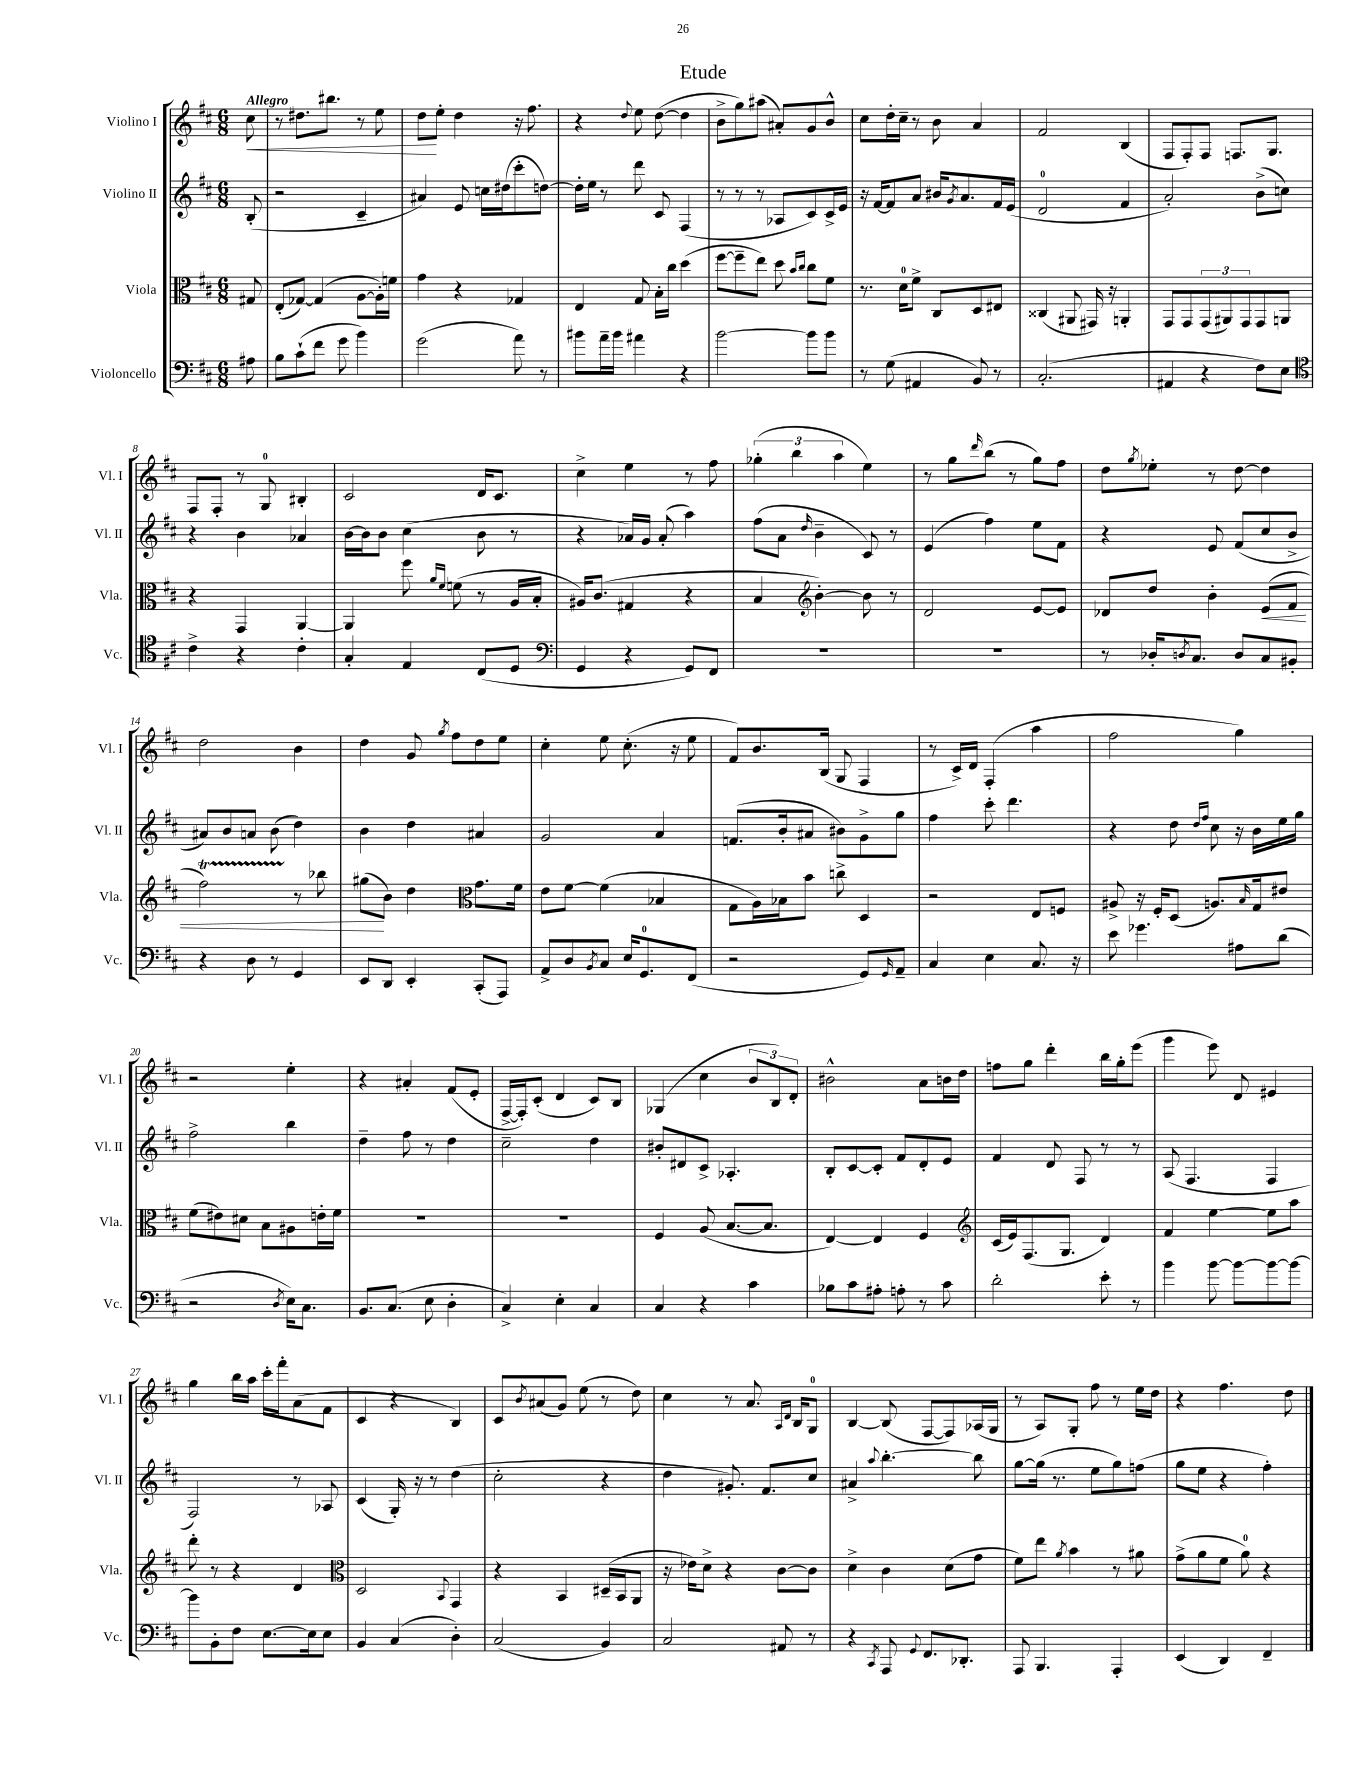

**kern	**kern	**dynam	**kern	**kern	**dynam
*part4	*part3	*part3	*part2	*part1	*part1
*staff4	*staff3	*staff3	*staff2	*staff1	*staff1
*I"Violoncello	*I"Viola	*	*I"Violino II	*I"Violino I	*
*I'Vc.	*I'Vla.	*	*I'Vl. II	*I'Vl. I	*
*clefF4	*clefC3	*	*clefG2	*clefG2	*
*k[f#c#]	*k[f#c#]	*	*k[f#c#]	*k[f#c#]	*
*M6/8	*M6/8	*	*M6/8	*M6/8	*
=	=	=	=	=	=
!	!	!	!	!LO:TX:a:B:t=Allegro	!
!	!	!	!	!	!LO:HP:b
8A#X\	8G#X/	.	(8B'/	8cc#\	<
=1	=1	=1	=1	=1	=1
8B\L	(8E'/L	.	2r	8r	.
(8c#`\	[8G-X/J)	.	.	8.dd#X\L	.
8f#\J	(4G-/]	.	.	.	.
.	.	.	.	8.bb#X\J	.
8g\	.	.	.	.	.
4b\)	[8A\L	.	4c#~/	8r	.
.	16A'\L])	.	.	8ee\	.
.	16fn\JJ	.	.	.	.
=2	=2	=2	=2	=2	=2
(2g\	4g\	.	4a#X/)	8dd\L	.
.	.	.	.	8ee'\J	[
.	4r	.	8e/	4dd\	.
.	.	.	16ccn\LL	.	.
.	.	.	(16dd#X\J	.	.
8a\)	4G-X/	.	8ccc#'\	16r	.
.	.	.	.	8.ff#\	.
8r	.	.	[8ddn\J)	.	.
=3	=3	=3	=3	=3	=3
8b#X\L	4E/	.	16dd'\LL]	4r	.
.	.	.	16ee\JJ	.	.
16a~\L	.	.	8r	.	.
16b#\JJ	.	.	.	.	.
.	.	.	.	8qqdd/	.
4a#X\	8G/	.	8ddd\	8ee\	.
.	16B'\LL	.	8c#/	([8dd\	.
.	16cc#\JJ	.	.	.	.
4r	(4dd\	.	(4F#/	4dd\]	.
=4	=4	=4	=4	=4	=4
[2b\	[8ff#\L	.	8r	8b^\L	.
.	8ff#~\]	.	8r	8gg\)	.
.	8ee\J)	.	8r	(8aa#X\J	.
.	8dd\	.	8A-X/L	8a#X'/L)	.
.	16qqb/LL	.	.	.	.
.	16qqcc#/JJ	.	.	.	.
8b\L]	8cc#\L	.	8c#/)	8g/	.
8b\J	8f#\J	.	16c#^/L	8b^^/J	.
.	.	.	16e/JJ	.	.
=5	=5	=5	=5	=5	=5
8r	8.r	.	16r	8cc#\L	.
.	.	.	[16f#/KL	.	.
(8G\	.	.	8f#/]	16dd'\L	.
.	16d\KL	.	.	16cc#~\JJ	.
4AA#X/	8f#^\J	.	8a/J	8r	.
.	8C#/L	.	16b#X/KL	8b\	.
.	.	.	8qg/	.	.
.	.	.	8.a/	.	.
8BB/)	8D/	.	.	4a/	.
8r	8E#X/J	.	16f#/L	.	.
.	.	.	(16e/JJ	.	.
=6	=6	=6	=6	=6	=6
(2.C#'/	(4C##X/	.	2d/	2f#/	.
.	8AA#X/	.	.	.	.
.	16GG#X/)	.	.	.	.
.	16r	.	.	.	.
.	4AAn'/	.	4f#/	(4B/	.
=7	=7	=7	=7	=7	=7
4AA#X/	8GG/L	.	2a'/)	8F#/L	.
.	8GG/	.	.	8F#'/)	.
4r	(12GG/	.	.	8F#/J	.
.	12AA#X/)	.	.	.	.
.	.	.	.	8.Fn/L	.
.	12GG/	.	.	.	.
8F#\L)	8GG/	.	(8b^\L	.	.
.	.	.	.	8.G/J	.
8E\J	8AAn/J	.	8ccn\J)	.	.
!!LO:LB:g=z
=8	=8	=8	=8	=8	=8
*clefC4	*	*	*	*	*
4c#^\	4r	.	4r	8F#/L	.
.	.	.	.	8F#'/J	.
4r	4GG/	.	4b\	8r	.
.	.	.	.	8G/	.
4c#'\	[4AA/	.	4a-X/	4B#X'/	.
=9	=9	=9	=9	=9	=9
4G'/	4AA/]	.	[16b\LL	2c#/	.
.	.	.	16b\J]	.	.
.	.	.	8b\J	.	.
4E/	8ff#\	.	(4cc#\	.	.
.	16qqa/LL	.	.	.	.
.	16qqf#/JJ	.	.	.	.
.	(8fn\	.	.	.	.
(8C#/L	8r	.	8b\	16d/KL	.
.	.	.	.	8.c#/J	.
8D/J	16A/LL	.	8r	.	.
.	16B'/JJ	.	.	.	.
=10	=10	=10	=10	=10	=10
*clefF4	*	*	*	*	*
4GG/	16A#X/KL)	.	4r	4cc#^\	.
.	(8.c#/J	.	.	.	.
4r	4G#X/	.	16a-X/LL)	4ee\	.
.	.	.	16g/JJ	.	.
.	.	.	(8a-'/	.	.
8GG/L)	4r	.	4aa\)	8r	.
8FF#/J	.	.	.	8ff#\	.
=11	=11	=11	=11	=11	=11
2.r	4B/	.	(8ff#\L	(6gg-X'\	.
.	.	.	8a\J	.	.
.	.	.	.	6bb\	.
*	*clefG2	*	*	*	*
.	.	.	16qqdd/	.	.
.	[4b'\)	.	4b~\	.	.
.	.	.	.	6aa\	.
.	8b\]	.	8c#/)	4ee\)	.
.	8r	.	8r	.	.
=12	=12	=12	=12	=12	=12
2.r	2d/	.	(4e/	8r	.
.	.	.	.	8gg\L	.
.	.	.	.	16qqddd/	.
.	.	.	4ff#\)	(8bb\J	.
.	.	.	.	8r	.
.	[8e/L	.	8ee\L	8gg\L)	.
.	8e/J]	.	8f#\J	8ff#\J	.
=13	=13	=13	=13	=13	=13
8r	8d-X/L	.	4r	8dd\L	.
.	.	.	.	8qgg/	.
16D-X'/KL	8dd/J	.	.	8ee-X'\J	.
8qDn/	.	.	.	.	.
8.C#/J	.	.	.	.	.
.	4b'\	.	8e/	8r	.
8D/L	.	.	(8f#/L	[8dd\	.
!	!	!LO:HP:b	!	!	!
8C#/	(8e/L	<	8cc#/	4dd\]	.
8BB#X'/J	8f#/J	.	8b^/J	.	.
!!LO:LB:g=z
=14	=14	=14	=14	=14	=14
4r	2ff#t\)	.	8a#X/L)	2dd\	.
.	.	.	8b/	.	.
8D\	.	.	8an/J	.	.
8r	.	.	(8b\	.	.
4GG/	8r	.	4dd\)	4b\	.
.	8bb-X\	.	.	.	.
=15	=15	=15	=15	=15	=15
8EE/L	(8gg#X\L	.	4b\	4dd\	.
8DD/J	8b\J)	[	.	.	.
4EE'/	4dd\	.	4dd\	8g/	.
.	.	.	.	8qgg/	.
.	.	.	.	8ff#\L	.
*	*clefC3	*	*	*	*
(8CC#'/L	8.g\L	.	4a#X/	8dd\	.
8AAA/J)	.	.	.	8ee\J	.
.	16f#\Jk	.	.	.	.
=16	=16	=16	=16	=16	=16
8AA^/L	8e\L	.	2g/	4cc#'\	.
8D/	[8f#\J	.	.	.	.
8qBB/	.	.	.	.	.
8C#/J	(4f#\]	.	.	8ee\	.
16E/KL	.	.	.	(8.cc#'\	.
8.GG/	.	.	.	.	.
.	4B-X/	.	4a/	.	.
.	.	.	.	16r	.
(8FF#/J	.	.	.	8ee\	.
=17	=17	=17	=17	=17	=17
2r	8G\L	.	(8.fn/L	8f#/L)	.
.	16A\L)	.	.	8.b/	.
.	16B-X\J	.	16b'/k	.	.
.	8b\J	.	8a#X/J	.	.
.	.	.	.	(16B/Jk	.
.	8ccn^\	.	8b#X\L)	8G/	.
8GG/L)	4D/	.	8g^\	4F#/	.
16qqGG/	.	.	.	.	.
8AA~/J	.	.	8gg\J	.	.
=18	=18	=18	=18	=18	=18
4C#/	2r	.	4ff#\	8r	.
.	.	.	.	16c#^/LL)	.
.	.	.	.	16d/JJ	.
4E\	.	.	8ccc#'\	(4F#'/	.
.	.	.	4.ddd\	.	.
8.C#/	8E/L	.	.	4aa\	.
.	8Fn/J	.	.	.	.
16r	.	.	.	.	.
=19	=19	=19	=19	=19	=19
8e\	8A#X^/	.	4r	2ff#\	.
4.g-X\	16r	.	.	.	.
.	16F#'/KL	.	.	.	.
.	(8D/J	.	8dd\	.	.
.	.	.	16qqdd/LL	.	.
.	.	.	16qqff#/JJ	.	.
.	8.An/L)	.	8cc#\	.	.
8A#X\L	.	.	16r	4gg\)	.
.	16qqB/	.	.	.	.
.	16G/k	.	16b\LL	.	.
(8d\J	8e#X/J	.	16ee\	.	.
.	.	.	16gg\JJ	.	.
!!LO:LB:g=z
=20	=20	=20	=20	=20	=20
2r	(8f#\L	.	2ff#^\	2r	.
.	8e#X\)	.	.	.	.
.	8d#X\J	.	.	.	.
.	8B\L	.	.	.	.
8qD/	.	.	.	.	.
16E\KL)	8A#X\	.	4bb\	4ee'\	.
8.C#\J	.	.	.	.	.
.	16en'\L	.	.	.	.
.	16f#\JJ	.	.	.	.
=21	=21	=21	=21	=21	=21
8.BB/L	2.r	.	4dd~\	4r	.
(8.C#/J	.	.	.	.	.
.	.	.	8ff#\	4a#X'/	.
8E\	.	.	8r	.	.
4D'\	.	.	4dd\	(8f#/L	.
.	.	.	.	8e'/J	.
=22	=22	=22	=22	=22	=22
4C#^/)	2.r	.	2cc#~\	[16F#^/LL	.
.	.	.	.	16F#'/J])	.
.	.	.	.	(8c#'/J	.
4E'\	.	.	.	4d/	.
4C#/	.	.	4dd\	8c#/L)	.
.	.	.	.	8B/J	.
=23	=23	=23	=23	=23	=23
4C#/	4F#/	.	8b#X'/L	(4G-X/	.
.	.	.	8d#X/	.	.
4r	(8A/	.	8c#^/J	4cc#\	.
.	[8.B/L	.	4.A-X'/	.	.
4c#\	.	.	.	12b/L	.
.	8.B/J]	.	.	.	.
.	.	.	.	12B/)	.
.	.	.	.	12d'/J	.
=24	=24	=24	=24	=24	=24
8B-X\L	[4E/)	.	8B'/L	2b#X^^\	.
8c#\	.	.	[8c#/	.	.
8A#X'\J	4E/]	.	8c#'/J]	.	.
8An'\	.	.	8f#/L	.	.
8r	4F#/	.	8d'/	8a\L	.
8c#\	.	.	8e/J	16bn\L	.
.	.	.	.	16dd\JJ	.
=25	=25	=25	=25	=25	=25
*	*clefG2	*	*	*	*
2d'\	(16c#/LL	.	4f#/	8ffn\L	.
.	16e/J)	.	.	.	.
.	(8.F#/	.	.	8gg\J	.
.	.	.	8d/	4ddd'\	.
.	8.G/J	.	.	.	.
.	.	.	8F#/	.	.
8e'\	4d/)	.	8r	16bb\LL	.
.	.	.	.	16gg'\J	.
8r	.	.	8r	(8eee\J	.
=26	=26	=26	=26	=26	=26
4b\	4f#/	.	(8A/	4ggg\	.
.	.	.	4.F#/	.	.
[8b\	[4ee\	.	.	8eee\)	.
8b\L_	.	.	.	8d/	.
8b\_	8ee\L]	.	4F#/	4e#X/	.
8b\J_	8aa\J	.	.	.	.
!!LO:LB:g=z
=27	=27	=27	=27	=27	=27
8b\L]	8ddd'\	.	2F#/)	4gg\	.
8BB'\	8r	.	.	.	.
8F#\J	4r	.	.	16bb\LL	.
.	.	.	.	16aa\JJ	.
[8.E\L	.	.	.	16ccc#'\LL	.
.	.	.	.	16fff#'\J	.
.	4d/	.	8r	(8a\	.
16E\k]	.	.	.	.	.
8E\J	.	.	8A-X/	8f#\J	.
=28	=28	=28	=28	=28	=28
*	*clefC3	*	*	*	*
4BB/	2D/	.	(4c#/	4c#/	.
(4C#/	.	.	16G'/)	4r	.
.	.	.	16r	.	.
.	.	.	8r	.	.
.	8qqBB/	.	.	.	.
4D'\)	4GG/	.	(4dd\	4B/)	.
=29	=29	=29	=29	=29	=29
(2C#/	4r	.	2cc#'\	8c#/L	.
.	.	.	.	8qb/	.
.	.	.	.	(8a#X/	.
.	4BB/	.	.	8g/J)	.
.	.	.	.	(8ee\	.
4BB/)	(16D#X~/LL	.	4r	8r	.
.	16BB/J	.	.	.	.
.	8AA/J	.	.	8dd\)	.
=30	=30	=30	=30	=30	=30
2C#/	16r	.	4dd\	4cc#\	.
.	16e-X\KL)	.	.	.	.
.	8d^\J	.	.	.	.
.	4r	.	8.g#X'/)	8r	.
.	.	.	.	8.a/	.
.	.	.	8.f#/L	.	.
8AA#X/	[8c#\L	.	.	.	.
.	.	.	.	16qqA/LL	.
.	.	.	.	16qqd/JJ	.
.	.	.	.	16B/KL	.
8r	8c#\J]	.	8cc#/J	8G/J	.
=31	=31	=31	=31	=31	=31
4r	4d^\	.	4a#X^/	[4B/	.
8qCC#/	.	.	8qqaa/	.	.
8AAA/	4c#\	.	[4.bb'\	(8B/]	.
8qqGG/	.	.	.	.	.
8.FF#/L	.	.	.	[8F#/L	.
.	(8d\L	.	.	8F#/])	.
8.DD-X'/J	.	.	.	.	.
.	8g\J	.	8bb\]	(16A-X/L	.
.	.	.	.	16G/JJ	.
=32	=32	=32	=32	=32	=32
8AAA/	8f#\L)	.	[8gg\L	8r	.
4.BBB/	8ee\J	.	(16gg\Jk]	8A/L)	.
.	.	.	8.r	.	.
.	8qa/	.	.	.	.
.	4b\	.	.	8G'/J	.
.	.	.	8ee\L	8ff#\	.
4AAA'/	8r	.	8gg\)	8r	.
.	8a#X\	.	(8ffn\J	16ee\LL	.
.	.	.	.	16dd\JJ	.
=33	=33	=33	=33	=33	=33
(4EE/	(8g^\L	.	8gg\L	4r	.
.	8a\	.	8ee\J	.	.
4DD/)	8f#\J	.	4r	4.ff#\	.
.	8a\)	.	.	.	.
4FF#~/	4r	.	4ff#'\)	.	.
.	.	.	.	8dd\	.
==	==	==	==	==	==
*-	*-	*-	*-	*-	*-
